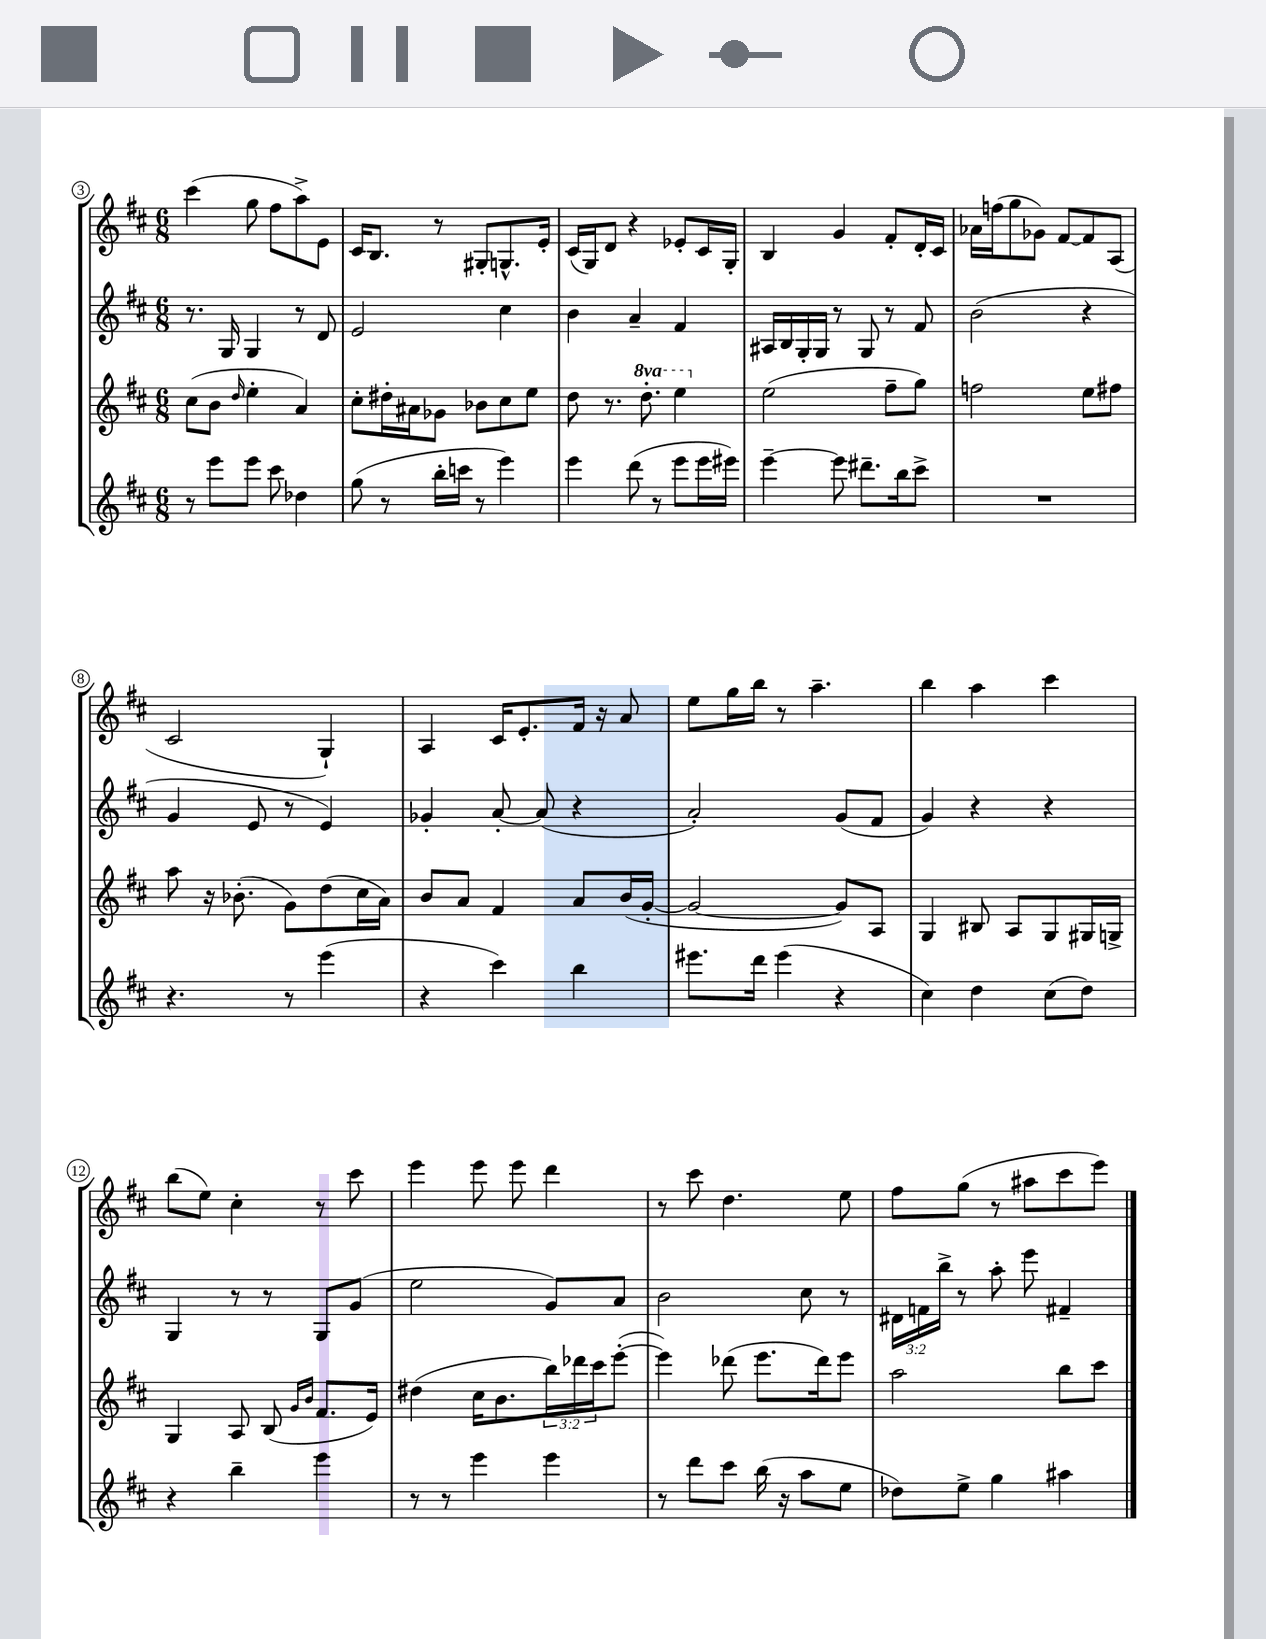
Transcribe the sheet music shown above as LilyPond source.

<<
\new StaffGroup <<
\new Staff = "s0" {
    \clef treble \key d \major \numericTimeSignature \time 6/8
    cis'''4( g''8 fis''8 a''8->) e'8 |
    cis'16 b8. r8 gis8-. g8.-^ e'16-. |
    cis'16( g16) d'8 r4 ees'8-. cis'16 g16-. |
    b4 g'4 fis'8-. d'16-. cis'16 |
    aes'16 f''16( g''8 ges'8) fis'8~ fis'8 a8( |
    cis'2 g4-!) |
    a4 cis'16 e'8.-. fis'16 r16 a'8 |
    e''8 g''16 b''16 r8 a''4.-- |
    b''4 a''4 cis'''4 |
    b''8( e''8) cis''4-. r8 cis'''8 |
    e'''4 e'''8 e'''8 d'''4 |
    r8 cis'''8 d''4. e''8 |
    fis''8 g''8( r8 ais''8 cis'''8 e'''8) \bar "|." |
}
\new Staff = "s1" {
    \clef treble \key d \major \numericTimeSignature \time 6/8 \override Staff.TupletNumber.text = #tuplet-number::calc-fraction-text
    r8. g16 g4 r8 d'8 |
    e'2 cis''4 |
    b'4 a'4-- fis'4 |
    ais16 b16 g16-. g16 r8 g8 r8 fis'8 |
    b'2( r4 |
    g'4 e'8 r8 e'4) |
    ges'4-. a'8~-. a'8( r4 |
    a'2-.) g'8( fis'8 |
    g'4) r4 r4 |
    g4 r8 r8 g8 g'8( |
    e''2 g'8) a'8 |
    b'2 cis''8 r8 |
    \tuplet 3/2 { dis'16 f'16 b''16-> } r8 a''8-. e'''8 fis'4-- \bar "|." |
}
\new Staff = "s2" {
    \clef treble \key d \major \numericTimeSignature \time 6/8 \override Staff.TupletNumber.text = #tuplet-number::calc-fraction-text \set Staff.ottavationMarkups = #ottavation-simple-ordinals
    cis''8( b'8 \grace { d''16 } e''4-. a'4) |
    cis''8-. dis''16-. ais'16 ges'8 bes'8 cis''8 e''8 |
    d''8 r8. \ottava #1 d'''8.-. e'''4 \ottava #0 |
    e''2( fis''8-- g''8) |
    f''2 e''8 fis''8 |
    a''8 r16 bes'8.-.( g'8) d''8( cis''16 a'16) |
    b'8 a'8 fis'4 a'8 b'16( g'16~-. |
    g'2~ g'8) a8 |
    g4 bis8 a8 g8 gis16 g16-> |
    g4 a8 b8( \grace { g'16 b'16 } fis'8. e'16) |
    dis''4( cis''16 b'8. \tuplet 3/2 { b''16) des'''16 cis'''16 } e'''8~-.( |
    e'''4) des'''8( e'''8. des'''16) e'''8 |
    a''2 b''8 cis'''8 \bar "|." |
}
\new Staff = "s3" {
    \clef treble \key d \major \numericTimeSignature \time 6/8
    r8 e'''8 e'''8 cis'''8 des''4 |
    g''8( r8 b''16-. c'''16 r8 e'''4) |
    e'''4 d'''8( r8 e'''8 e'''16 eis'''16) |
    e'''4~-- e'''8 dis'''8.-- b''16 cis'''8-> |
    R2. |
    r4. r8 e'''4( |
    r4 cis'''4) b''4 |
    eis'''8. d'''16 eis'''4( r4 |
    cis''4) d''4 cis''8( d''8) |
    r4 b''4-- e'''4 |
    r8 r8 e'''4 e'''4 |
    r8 d'''8 cis'''8 b''16( r16 a''8 e''8 |
    des''8) e''8-> g''4 ais''4 \bar "|." |
}
>>
>>
\layout { \context { \Score currentBarNumber = #3 \override BarNumber.stencil = #(make-stencil-circler 0.1 0.3 ly:text-interface::print) } }
